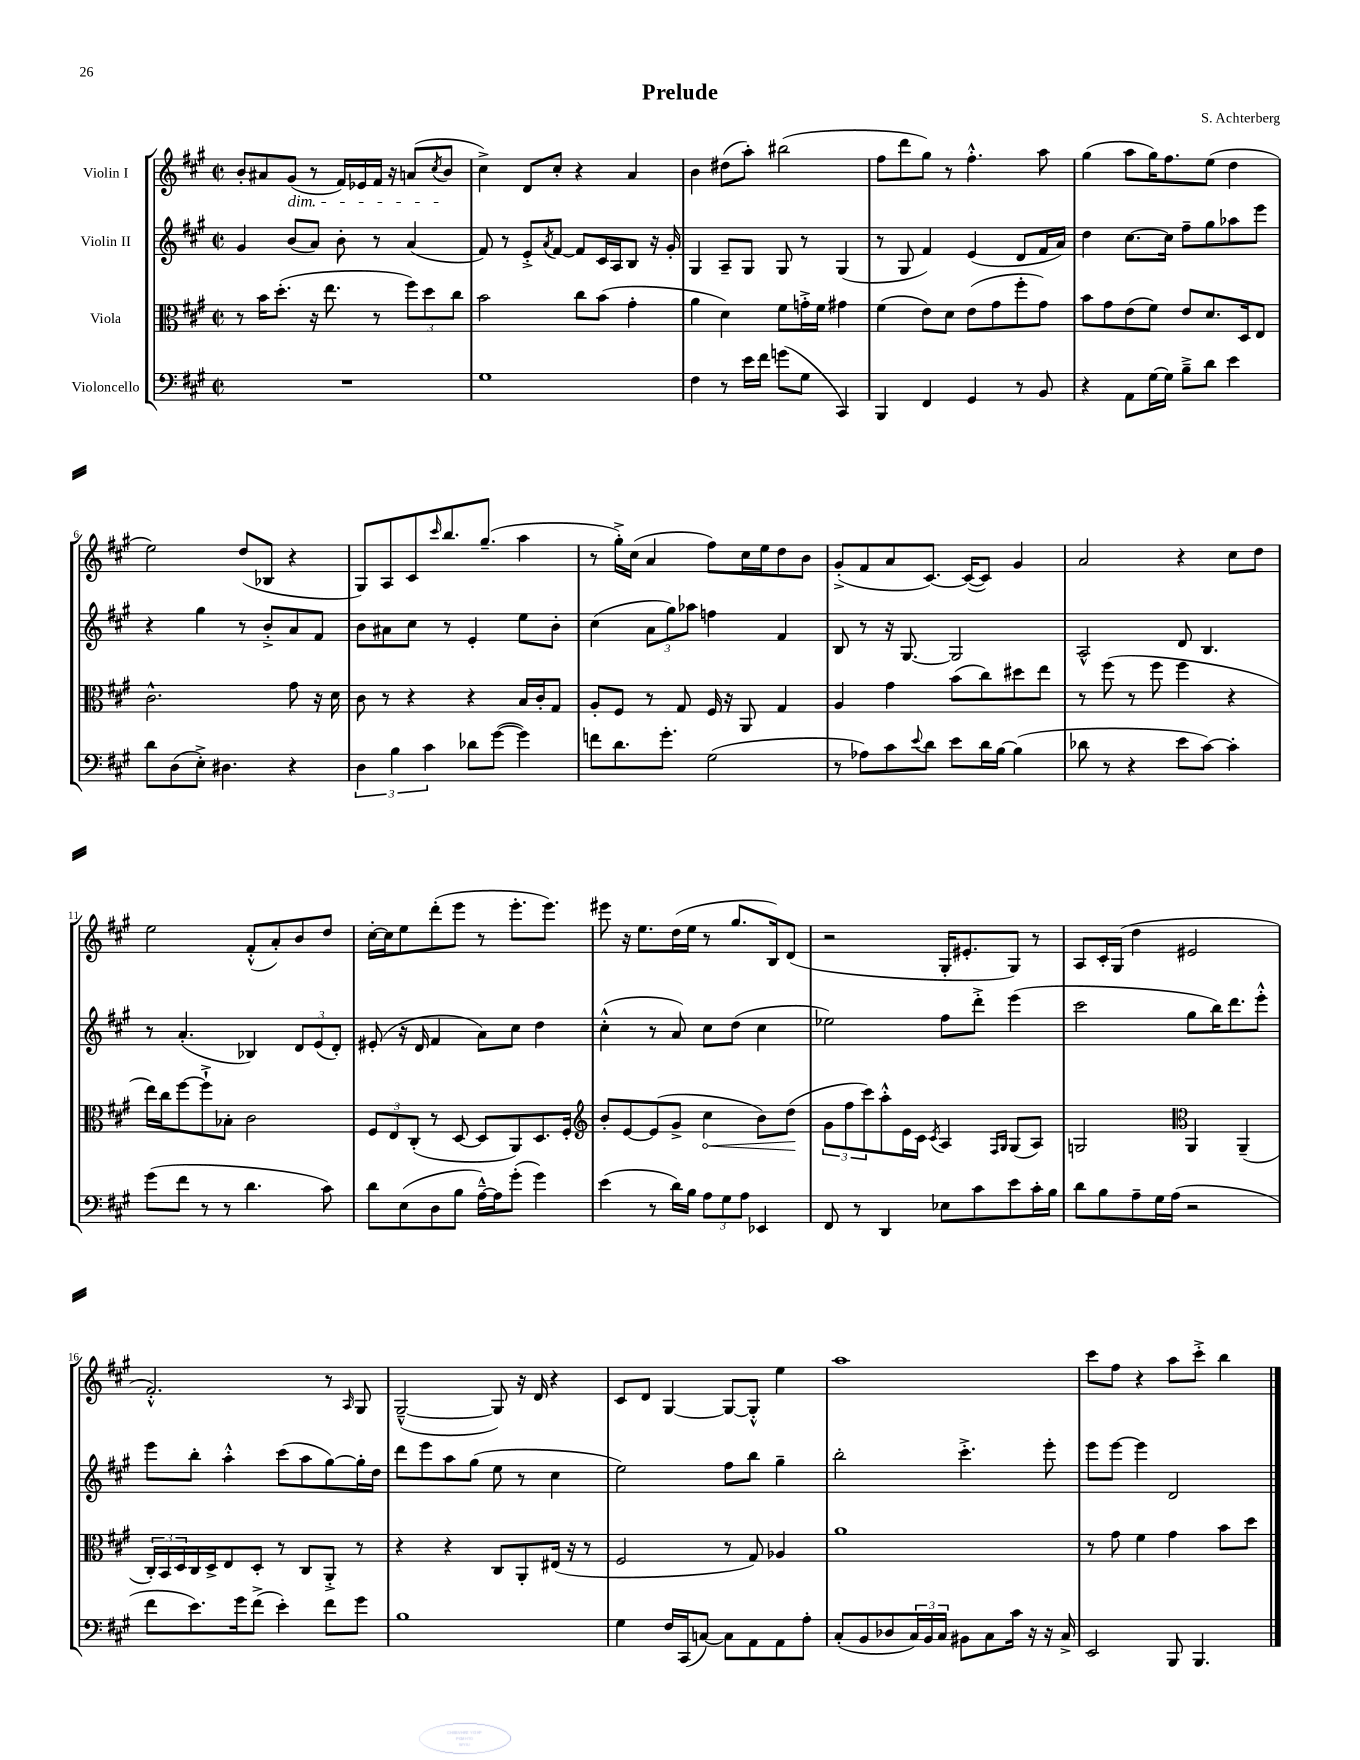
\header { title = "Prelude" composer = "S. Achterberg" }
<<
\new StaffGroup <<
\new Staff = "s0" \with { instrumentName = "Violin I" } {
    \clef treble \key a \major \defaultTimeSignature \time 2/2
    b'8-. ais'8 gis'8\dim( r8 fis'16) ees'16 fis'16 r16 a'8( \acciaccatura { cis''8 } b'8\! |
    cis''4->) d'8 cis''8-. r4 a'4 |
    b'4 dis''8( a''8-.) bis''2( |
    fis''8 d'''8 gis''8) r8 fis''4.-.-^ a''8 |
    gis''4( a''8 gis''16) fis''8. e''8( d''4 |
    e''2) d''8( bes8 r4 |
    gis8) a8 cis'8 \grace { cis'''16 } b''8. gis''8.--( a''4 |
    r8 gis''16-.->) cis''16( a'4 fis''8) cis''16 e''16 d''8 b'8 |
    gis'8-.->( fis'8 a'8 cis'8.~) cis'16~( cis'8) gis'4 |
    a'2 r4 cis''8 d''8 |
    e''2 fis'8-.-^( a'8-.) b'8 d''8 |
    cis''16~-. cis''16 e''8 d'''8-.( e'''8 r8 e'''8.-. e'''8.) |
    eis'''8 r16 e''8. d''16( e''16 r8 gis''8. b16) d'8( |
    r2 gis16-. eis'8.-. gis8) r8 |
    a8 cis'16-. gis16( d''4 eis'2 |
    fis'2.-.-^) r8 \grace { a16 } gis8 |
    gis2~---^( gis8) r16 d'16 r4 |
    cis'8 d'8 gis4~ gis8~ gis8-.-^ e''4 |
    a''1 |
    cis'''8 fis''8 r4 a''8 cis'''8-.-> b''4 \bar "|." |
}
\new Staff = "s1" \with { instrumentName = "Violin II" } {
    \clef treble \key a \major \defaultTimeSignature \time 2/2
    gis'4 b'8( a'8) b'8-. r8 a'4( |
    fis'8) r8 e'8-.-> \acciaccatura { a'8 } fis'8~ fis'8 cis'16 a16 b8 r16 gis'16-. |
    gis4 a8-- gis8 gis8 r8 gis4( |
    r8 gis8 fis'4) e'4( d'8 fis'16 a'16) |
    d''4 cis''8.~ cis''16 fis''8-- gis''8 aes''8 e'''8 |
    r4 gis''4 r8 b'8-.-> a'8 fis'8 |
    b'8 ais'8 cis''8 r8 e'4-. e''8 b'8-. |
    cis''4( \tuplet 3/2 { a'8 gis''8) aes''8 } f''4 fis'4 |
    b8 r8 r16 gis8.~ gis2 |
    a2-^ d'8 b4. |
    r8 a'4.-.( bes4) \tuplet 3/2 { d'8 e'8( d'8-.) } |
    eis'8-.( r16 d'16 fis'4 a'8) cis''8 d''4 |
    cis''4-.-^( r8 a'8) cis''8 d''8( cis''4 |
    ees''2) fis''8 d'''8-.-> e'''4( |
    cis'''2 gis''8 b''16) d'''8. e'''8-.-^ |
    e'''8 b''8-. a''4-.-^ cis'''8( a''8 gis''8~) gis''16-. d''16 |
    d'''8 e'''8 a''8 gis''8( e''8 r8 cis''4 |
    e''2) fis''8 b''8 gis''4-- |
    b''2-. cis'''4.-.-> e'''8-. |
    e'''8 e'''8~ e'''4 d'2 \bar "|." |
}
\new Staff = "s2" \with { instrumentName = "Viola" } {
    \clef alto \key a \major \defaultTimeSignature \time 2/2
    r8 b'16 d''8.-.( r16 e''8. r8 \tuplet 3/2 { fis''8) d''8 cis''8 } |
    b'2 cis''8 b'8( gis'4-. |
    a'4 d'4) fis'8 g'16-.-> fis'16 gis'4 |
    fis'4( e'8) d'8 e'8( gis'8 fis''8-. gis'8) |
    b'8 gis'8 e'8( fis'8) e'8 d'8. d16 e8 |
    cis'2.-^ gis'8 r16 d'16 |
    cis'8 r8 r4 r4 b16 cis'16-. gis8 |
    a8-. fis8 r8 gis8 fis16 r16 a,8 gis4 |
    a4 gis'4 b'8( cis''8) dis''8 e''8 |
    r8 fis''8( r8 fis''8 fis''4 r4 |
    e''16) cis''16 fis''8~ fis''8-!-> bes8-. cis'2 |
    \tuplet 3/2 { fis8 e8 cis8-.( } r8 d8~ d8 a,8) d8. fis16-. |
    \clef treble b'8-. e'8~ e'8( gis'8-> \once \override Hairpin.circled-tip = ##t cis''4\< b'8) d''8\!( |
    \tuplet 3/2 { gis'8 fis''8 cis'''8) } a''8-.-^ e'16 cis'16 \acciaccatura { cis'8 } a4 \grace { fis16 gis16 } gis8( a8) |
    g2 \clef alto a,4 a,4--( |
    \tuplet 3/2 { cis16-.) b,16 d16 } cis16 d16-> e8 d8-. r8 cis8 a,8-.-> r8 |
    r4 r4 cis8 a,8-. eis16( r16 r8 |
    fis2 r8 gis8) aes4 |
    a'1 |
    r8 gis'8 fis'4 gis'4 b'8 d''8 \bar "|." |
}
\new Staff = "s3" \with { instrumentName = "Violoncello" } {
    \clef bass \key a \major \defaultTimeSignature \time 2/2
    R1 |
    gis1 |
    fis4 r8 e'16 fis'16 g'8( gis8 cis,4) |
    b,,4 fis,4 gis,4 r8 b,8 |
    r4 a,8 gis16~ gis16 b8---> d'8 e'4 |
    d'8 d8( e8-.->) dis4. r4 |
    \tuplet 3/2 { d4 b4 cis'4 } des'8 gis'8~( gis'4) |
    f'8 d'8. gis'8.-. gis2( |
    r8 aes8) cis'8 \appoggiatura { e'8 } d'8 e'8 d'16 b16~ b4( |
    des'8 r8 r4 e'8 cis'8~) cis'4-. |
    gis'8( fis'8 r8 r8 d'4. cis'8) |
    d'8 e8( d8 b8 a16~---^) a16 gis'8-.( gis'4) |
    e'4( r8 d'16) b16 \tuplet 3/2 { a8 gis8 a8 } ees,4 |
    fis,8 r8 d,4 ees8 cis'8 e'8 cis'16-. b16 |
    d'8 b8 a8-- gis16 a16( r2 |
    fis'8 e'8.) gis'16 fis'8->( e'4-.) fis'8 gis'8 |
    b1 |
    gis4 fis16 cis,16( c8~) c8 a,8 a,8 a8-. |
    cis8-.( b,8 des8 \tuplet 3/2 { cis16) b,16 cis16 } bis,8 cis8 cis'16 r16 r16 cis16-> |
    e,2 b,,8 b,,4. \bar "|." |
}
>>
>>
